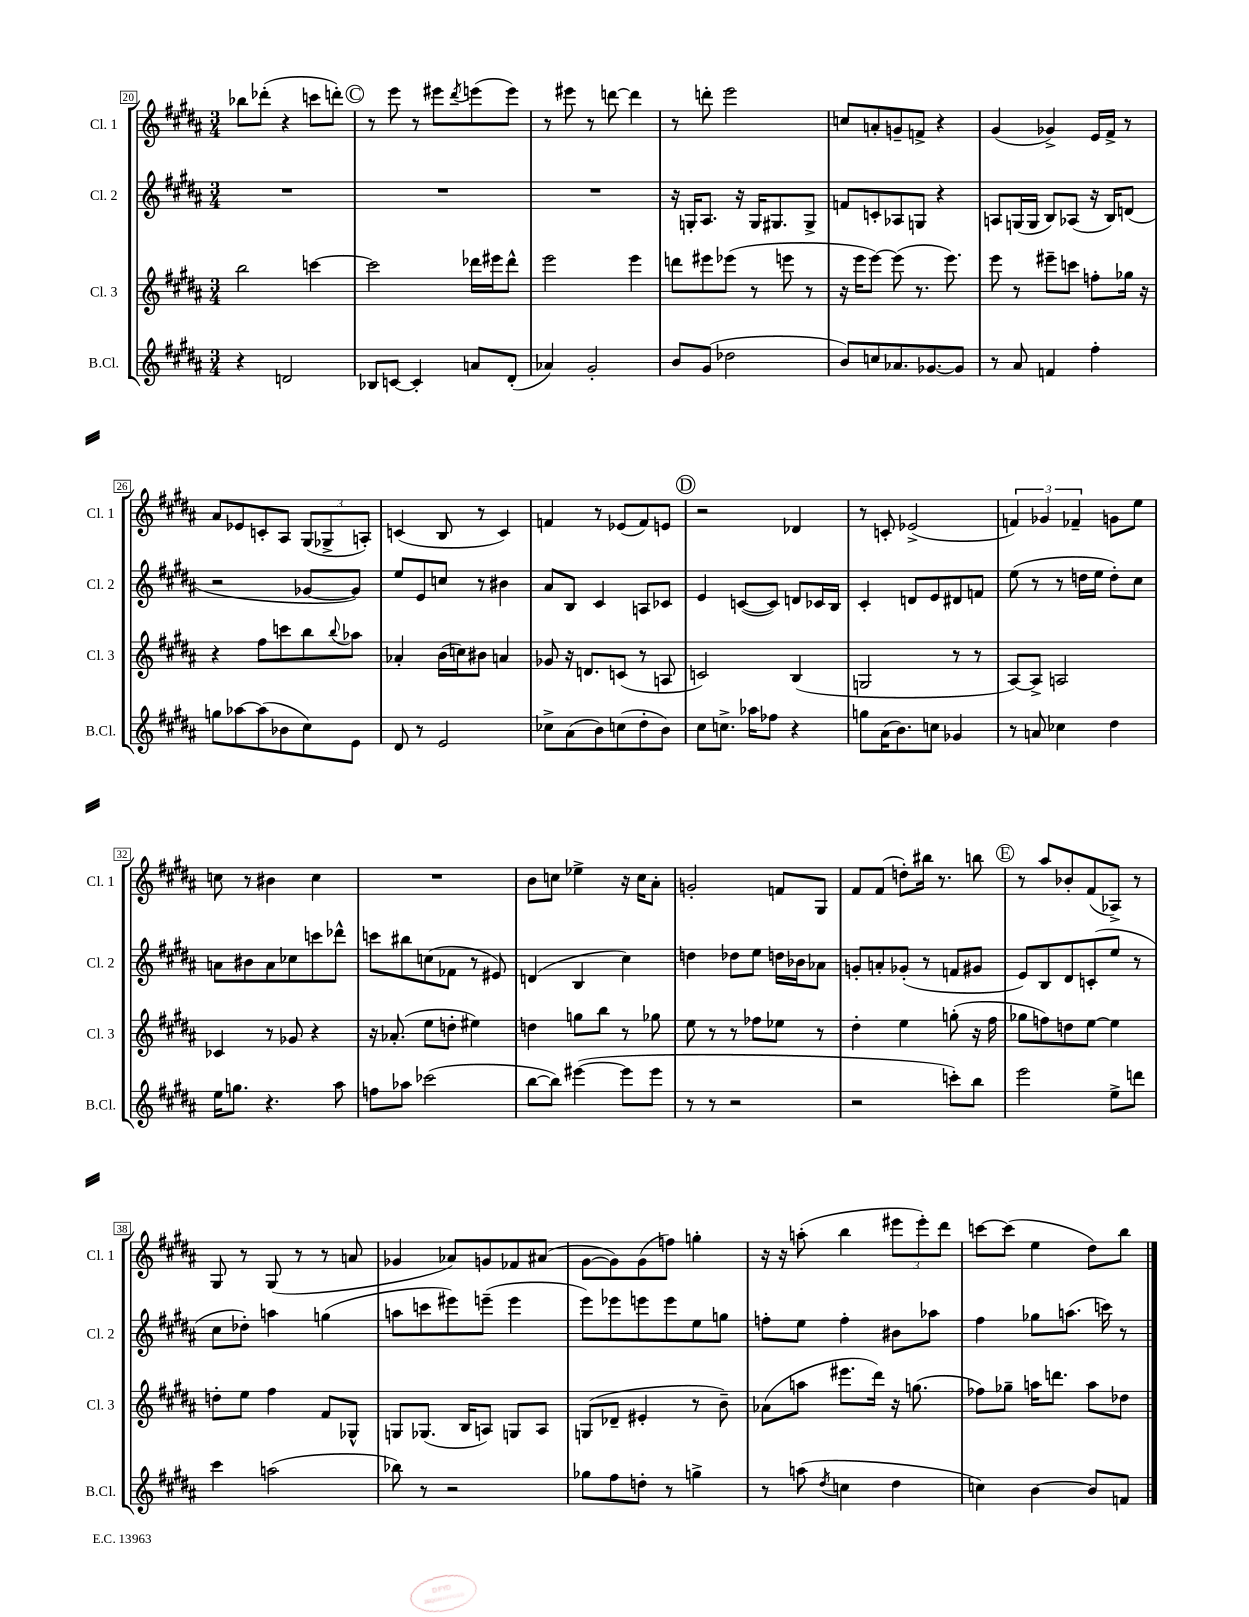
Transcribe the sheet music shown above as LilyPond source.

<<
\new StaffGroup <<
\new Staff = "s0" \with { instrumentName = "Cl. 1" shortInstrumentName = "Cl. 1" } {
    \clef treble \key b \major \numericTimeSignature \time 3/4
    bes''8 des'''8-.( r4 c'''8 d'''8-.) |
    \mark \markup { \circle "C" } r8 e'''8 r8 eis'''8 \acciaccatura { dis'''8 } e'''8( e'''8) |
    r8 eis'''8 r8 d'''8~ d'''4 |
    r8 d'''8-. e'''2 |
    c''8 a'8-. g'8-- f'8-> r4 |
    gis'4( ges'4->) e'16 fis'16-> r8 |
    ais'8 ees'8 c'8-. ais8 \tuplet 3/2 { gis8( ges8-> a8-.) } |
    c'4( b8 r8 c'4) |
    f'4 r8 ees'8( f'8) e'8 |
    \mark \markup { \circle "D" } r2 des'4 |
    r8 c'8-. ees'2->( |
    \tuplet 3/2 { f'4) ges'4 fes'4-- } g'8 e''8 |
    c''8 r8 bis'4 c''4 |
    R2. |
    b'8 c''8 ees''4-> r16 c''16 ais'8-. |
    g'2-. f'8 gis8 |
    fis'8 fis'8( d''8-.) bis''16 r8. b''8 |
    \mark \markup { \circle "E" } r8 ais''8 bes'8-. fis'8( aes8->) r8 |
    gis8 r8 gis8( r8 r8 a'8 |
    ges'4 aes'8) g'8 fes'8 ais'8( |
    gis'8~ gis'8) gis'8( f''8) g''4-. |
    r16 r16 a''8-.( b''4 \tuplet 3/2 { eis'''8 eis'''8-.) dis'''8 } |
    c'''8~ c'''8( e''4 dis''8) b''8 \bar "|." |
}
\new Staff = "s1" \with { instrumentName = "Cl. 2" shortInstrumentName = "Cl. 2" } {
    \clef treble \key b \major \numericTimeSignature \time 3/4
    R2. |
    \mark \markup { \circle "C" } R2. |
    R2. |
    r16 g16-. ais8. r16 g16 gis8. gis8-> |
    f'8 c'8-. aes8 g8 r4 |
    a8 g16( g16 b8) aes8( r16 b16) d'8( |
    r2 ges'8~ ges'8) |
    e''8 e'8 c''8 r8 bis'4 |
    ais'8 b8 cis'4 a8 ces'8 |
    \mark \markup { \circle "D" } e'4 c'8~( c'8) d'8 ces'16 b16 |
    cis'4-. d'8 e'8 dis'8 f'8 |
    e''8( r8 r8 d''16 e''16 d''8-.) cis''8 |
    a'8 bis'8 a'8 ces''8 c'''8 des'''8-^ |
    c'''8 bis''8 c''8( fes'8 r8 eis'8) |
    d'4( b4 cis''4) |
    d''4 des''8 e''8 d''16 bes'16 aes'8 |
    g'8-. a'8-. ges'8-.( r8 f'8 gis'8 |
    \mark \markup { \circle "E" } e'8) b8 dis'8 c'8-.( e''8 r8 |
    cis''8 des''8-.) a''4 g''4( |
    a''8 c'''8 eis'''8) e'''8--( e'''4 |
    e'''8) ees'''8 e'''8 e'''8 e''8 g''8 |
    f''8-. e''8 f''4-. bis'8 aes''8 |
    fis''4 ges''8 a''8.( c'''16) r8 \bar "|." |
}
\new Staff = "s2" \with { instrumentName = "Cl. 3" shortInstrumentName = "Cl. 3" } {
    \clef treble \key b \major \numericTimeSignature \time 3/4
    b''2 c'''4~ |
    \mark \markup { \circle "C" } c'''2 des'''16 eis'''16 des'''8-^ |
    e'''2 e'''4 |
    d'''8 eis'''8 ees'''8( r8 e'''8 r8 |
    r16 e'''16 e'''8~) e'''8( r8. e'''8.) |
    e'''8 r8 eis'''8-- c'''8 f''8-. ges''16 r16 |
    r4 fis''8 c'''8 b''8 \appoggiatura { b''8 } aes''8 |
    aes'4-. b'16( c''16) bis'8 a'4 |
    ges'8 r16 d'8. c'8( r8 a8 |
    \mark \markup { \circle "D" } c'2) b4( |
    g2 r8 r8 |
    ais8~) ais8-> a2 |
    ces'4 r8 ges'8 r4 |
    r16 aes'8.-.( e''8 d''8-. eis''4) |
    d''4 g''8 b''8 r8 ges''8 |
    e''8 r8 r8 fes''8 ees''8 r8 |
    dis''4-. e''4 g''8-.( r16 fis''16 |
    \mark \markup { \circle "E" } ges''8 f''8) d''8 e''8~ e''4 |
    d''8-. e''8 fis''4 fis'8 ges8-^ |
    g8 ges8.( b16 a8) g8 a8 |
    g8( des'8-- eis'4-. r8 b'8--) |
    aes'8( a''8 eis'''8. dis'''16) r16 g''8.( |
    fes''8) ges''8-- a''16 d'''8. a''8 des''8 \bar "|." |
}
\new Staff = "s3" \with { instrumentName = "B.Cl." shortInstrumentName = "B.Cl." } {
    \clef treble \key b \major \numericTimeSignature \time 3/4
    r4 d'2 |
    \mark \markup { \circle "C" } bes8 c'8~ c'4-. a'8 dis'8-.( |
    aes'4) gis'2-. |
    b'8 gis'8( des''2 |
    b'8) c''8 aes'8. ges'8.~ ges'8 |
    r8 ais'8 f'4 fis''4-. |
    g''8 aes''8~ aes''8( bes'8 cis''8) e'8 |
    dis'8 r8 e'2 |
    ces''8-> ais'8( b'8) c''8( dis''8-. b'8) |
    \mark \markup { \circle "D" } cis''8 c''8.-> aes''16 fes''8 r4 |
    g''8 ais'16( b'8.) c''8 ges'4 |
    r8 a'8 ces''4 dis''4 |
    e''16 g''8. r4. ais''8 |
    f''8 aes''8 ces'''2( |
    b''8~ b''8) eis'''4~( eis'''8 eis'''8 |
    r8 r8 r2 |
    r2 c'''8-.) b''8 |
    \mark \markup { \circle "E" } e'''2 e''8-> d'''8 |
    cis'''4 a''2( |
    bes''8) r8 r2 |
    ges''8 fis''8 d''8-. r8 g''4-> |
    r8 a''8( \acciaccatura { dis''8 } c''4 dis''4 |
    c''4) b'4~ b'8 f'8 \bar "|." |
}
>>
>>
\layout { \context { \Score currentBarNumber = #20 \override BarNumber.stencil = #(make-stencil-boxer 0.1 0.3 ly:text-interface::print) } }
